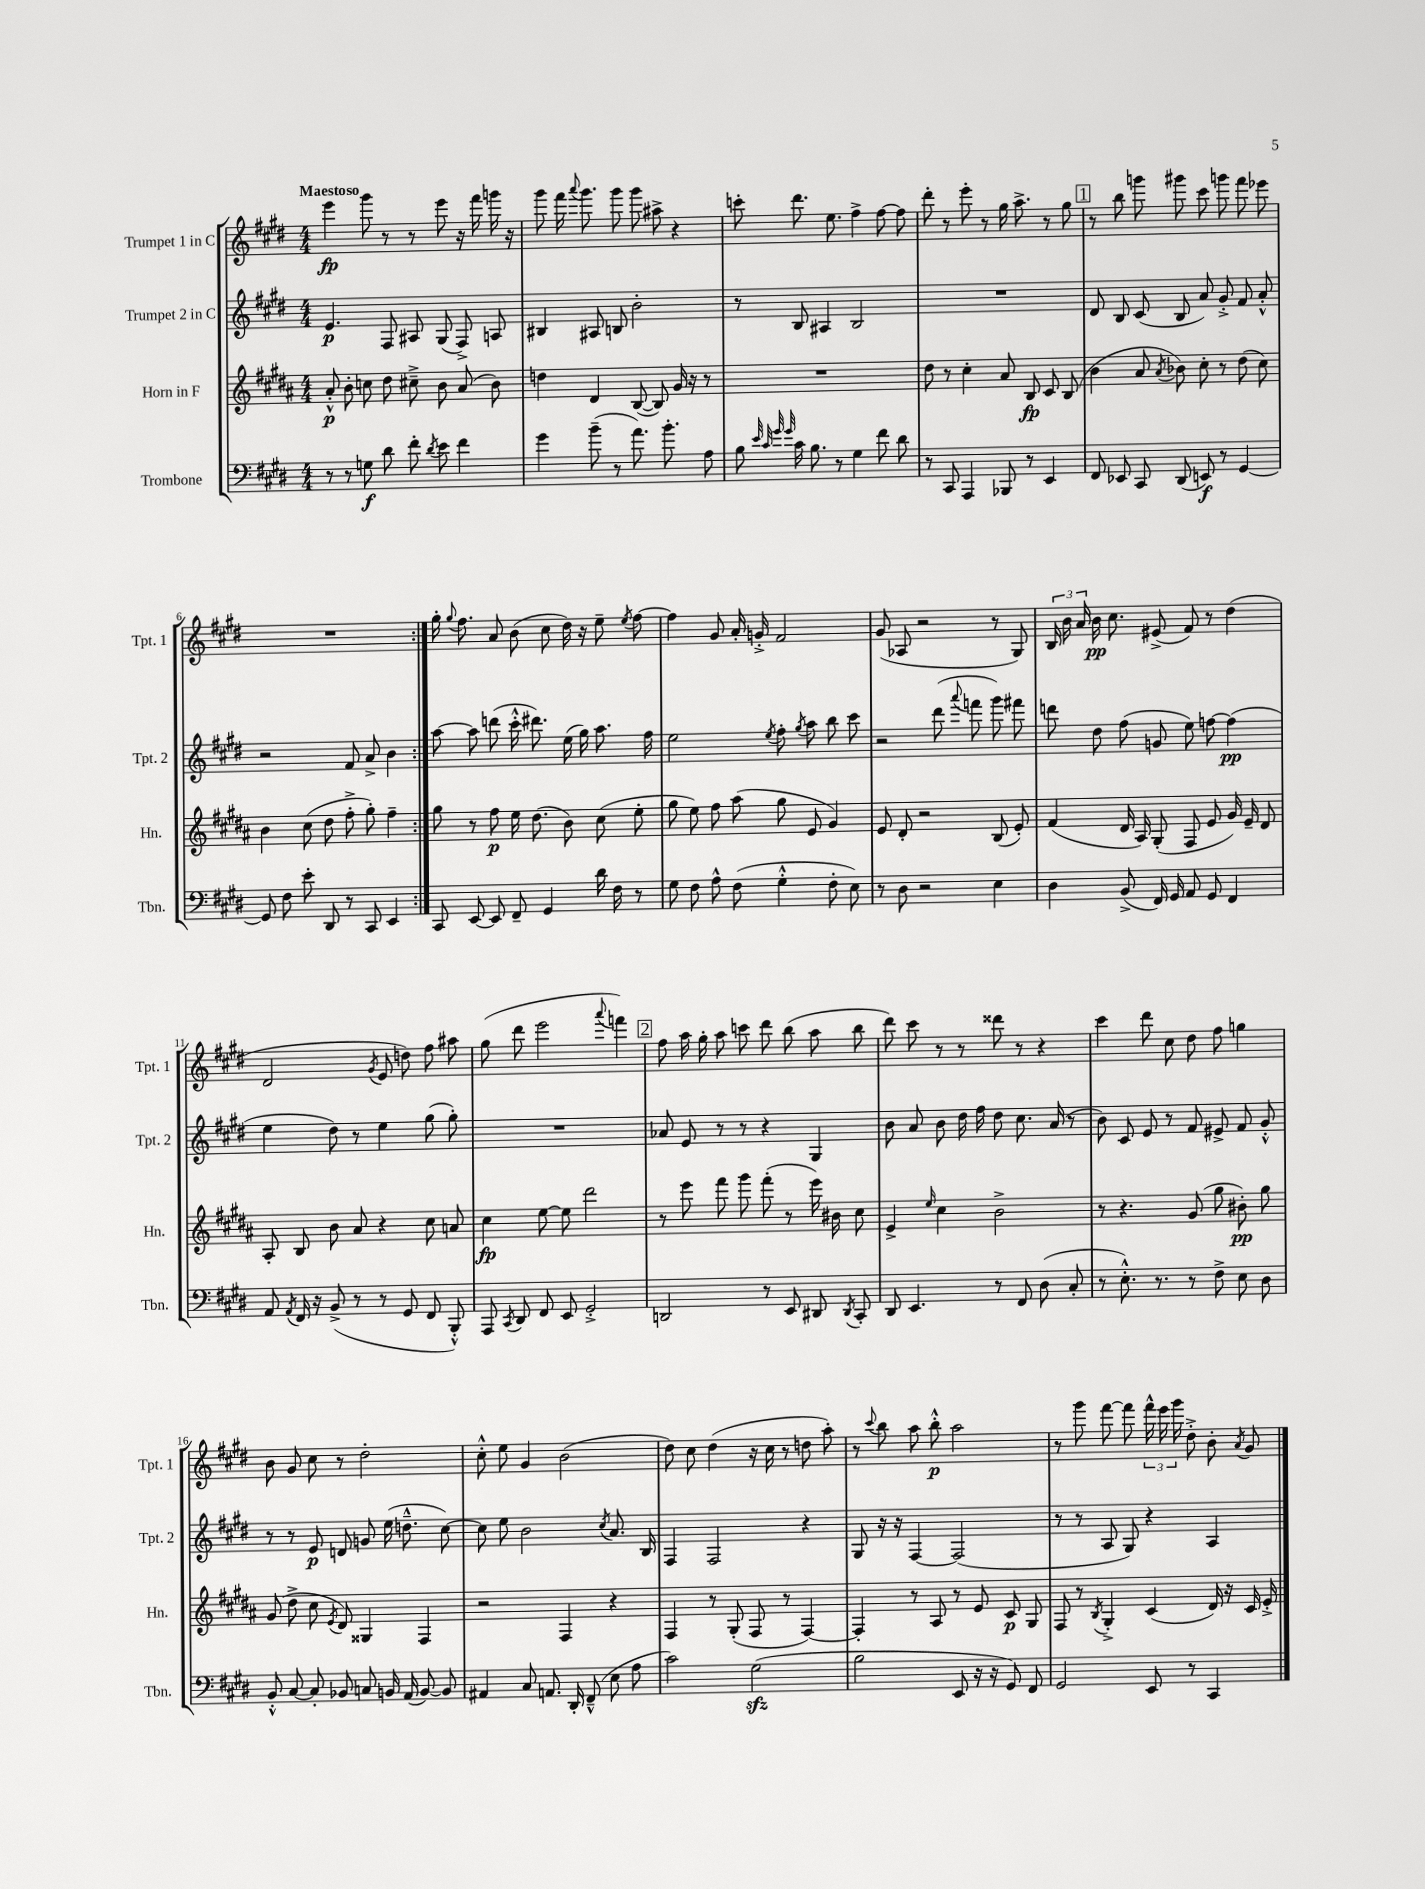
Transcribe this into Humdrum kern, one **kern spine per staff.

**kern	**kern	**kern	**kern
*staff4	*staff3	*staff2	*staff1
*clefF4	*clefG2	*clefG2	*clefG2
*k[f#c#g#d#]	*k[f#c#g#d#a#]	*k[f#c#g#d#]	*k[f#c#g#d#]
*M4/4	*M4/4	*M4/4	*M4/4
8r	8a#'^^	4.e	4eee
8r	8b'	.	.
8G	8cc	.	8ggg#
8d#	8dd#	8F#	8r
8f#'	8cc#~^	8A#	8r
8qd#	.	.	.
8e	8b	(8G#	8eee
4f#	(8a#	8F#^)	16r
.	.	.	16fff#
.	8b)	8A	16ggg
.	.	.	16r
=	=	=	=
4g#	4dd	4B#	8ggg#
.	.	.	16fff#
.	.	.	8qqaaa
.	.	.	8.ggg#
(8b~	4d#	8A#	.
8r	.	8B	8ggg#
8.a)	([8B	2b'	8ggg#
.	8B])	.	8aa#^
8.b'	.	.	.
.	16g#	.	4r
.	16r	.	.
8A	8r	.	.
=	=	=	=
8B	1r	8r	8ccc'
32qqe	.	.	.
32qqc#	.	.	.
32qqg#	.	.	.
32qqg#	.	.	.
16c#	.	8B	8.ddd#
8.B	.	.	.
.	.	4A#	.
.	.	.	8.ee
8r	.	.	.
4G#	.	2B	4ff#^
8f#	.	.	[8ff#
8d#	.	.	8ff#]
=	=	=	=
8r	8dd#	1r	8ddd#'
8CC#	8r	.	8r
4AAA	4cc#'	.	8eee'
.	.	.	8r
8BBB-	8a#	.	16gg#
.	.	.	8.aa^
8r	8B	.	.
4EE	8c#	.	8r
.	(8B	.	8gg#
=	=	=	=
8FF#	4b	8d#	8r
8EE-	.	8B	8bb
8CC#	8a#	(8c#	8ggg
.	8qa#	.	.
(8DD#	8b-)	8B	8ggg#
8EE)	8cc#'	8a)	8ccc#
8r	8r	8g#'^	8ggg
[4GG#	(8dd#	8f#	8fff#
.	8cc#)	8a'^^	8eee-
=	=	=	=
8GG#]	4b	2r	1r
8F#	.	.	.
8e'	(8cc#	.	.
8DD#	8dd#	.	.
8r	8ff#'^	8f#	.
8CC#	8gg#')	8a^	.
4EE	4ff#~	4b	.
=:|!	=:|!	=:|!	=:|!
8CC#	8gg#	[8aa	16gg#'
.	.	.	8qqgg#
.	.	.	8.ff#
[8EE	8r	8aa]	.
8EE]	8ff#	(8ddd	8a
8FF#~	16ee	16ccc#'^^	(8b
.	(8.dd#	8.ddd#)	.
4GG#	.	.	8cc#
.	8b)	(16ee	16dd#)
.	.	16gg#)	16r
16d#	(8cc#	8.aa	8ee~
16F#	.	.	.
.	.	.	8qee
8r	8ee'	.	[8ff#
.	.	16ff#	.
=	=	=	=
8G#	8gg#	2ee	4ff#]
8F#	8ee)	.	.
8A^^	8ff#	.	8g#
(8F#	(8aa#	.	16a'
.	.	.	16g'^
.	.	8qee	.
4G#'^^	8gg#	8ff#'	2f#
.	.	8qgg#	.
.	8e	8aa	.
8F#'	4g#)	8bb	.
8E)	.	8ccc#	.
=	=	=	=
8r	8e	2r	(8g#
8D#	8d#'	.	8A-
2r	2r	.	2r
.	.	(8ddd#	.
.	.	8qqaaa	.
.	.	8fff	.
4E	(8B	8ggg#)	8r
.	8e')	8fff#	8G#)
=	=	=	=
4D#	(4f#	8ddd	24B
.	.	.	24b
.	.	.	24a
.	.	8dd#	16b
.	.	.	8.cc#
(8BB^	16d#	(8ff#	.
.	16A#)	.	.
16FF#)	(8G#'	8g	(8e#^
16GG#	.	.	.
8AA	8F#	8ee)	8f#)
8GG#	8e	[8ff	8r
4FF#	16g#)	(4ff]	(4dd#
.	16e~	.	.
.	8d#	.	.
=	=	=	=
8AA	8A#'	4ee	2d#
8qAA	.	.	.
16FF#	8B	.	.
16r	.	.	.
(8BB^	8b	8dd#)	.
8r	8a#	8r	.
.	.	.	8qg#
8r	4r	4ee	8e
8GG#	.	.	8dd)
8FF#	8cc#	(8gg#	8ff#
8BBB'^^)	8a	8gg#')	8aa#
=	=	=	=
8AAA	4cc#	1r	(8gg#
8qCC#	.	.	.
8DD#	.	.	8ddd#
8FF#	[8ee	.	2eee
8EE	8ee]	.	.
2GG#'^	2ddd#	.	.
.	.	.	8qqaaa
.	.	.	4fff)
=	=	=	=
2DD	8r	8a-	8ff#
.	8eee	8e	16aa
.	.	.	16gg#'
.	8fff#	8r	8aa
.	8ggg#	8r	8ccc
8r	(8fff#'	4r	8ddd#
8EE	8r	.	(8bb
8DD#	16eee)	4G#	8aa
.	16b#	.	.
8qDD#	.	.	.
8CC#'	8cc#	.	8bb
=	=	=	=
8DD#	4e^	8b	8ddd#)
4.EE	.	8a	8ccc#
.	16qqee	.	.
.	4cc#	8b	8r
.	.	16dd#	8r
.	.	16ff#	.
8r	2b^	8dd#	8ddd##
8FF#	.	8.cc#	8r
(8D#	.	.	4r
.	.	(16a	.
8C#'	.	8r	.
=	=	=	=
8r	8r	8b)	4ccc#
8.E'^^)	4.r	8c#	.
.	.	8e	8ddd#
8.r	.	.	.
.	.	8r	8cc#
8r	(8g#	8f#	8dd#
8F#^	8gg#	8e#^	8ff#
8E	8b#')	8f#	4gg
8D#	8gg#	8g#'^^	.
=	=	=	=
8BB'^^	(8g#	8r	8b
[8C#	8dd#^	8r	8g#
8C#']	8cc#	8e	8cc#
.	8qe	.	.
8BB-	8d#)	8d	8r
8C	4G##	8g	2dd#'
16BB	.	(16ee	.
(16AA	.	8.dd~^^	.
[8BB)	4F#	.	.
8BB]	.	[8cc#)	.
=	=	=	=
4AA#	2r	8cc#]	8cc#'^^
.	.	8ee	8ee
8C#	.	2b	4g#
8.AA	.	.	.
.	4F#	.	(2b
16DD#'	.	.	.
(8FF#~^^	.	.	.
.	.	8qcc#	.
8E	4r	8.a	.
8A	.	.	.
.	.	16B	.
=	=	=	=
2c#)	4F#	4F#	8dd#)
.	.	.	8cc#
.	8r	2F#	(4dd#
.	(8G#'	.	.
(2G#	8F#	.	16r
.	.	.	16cc#
.	8r	.	8r
.	[4F#)	4r	8dd
.	.	.	8aa')
=	=	=	=
2B	4F#']	8G#	8r
.	.	.	8qqccc#
.	.	16r	8bb
.	.	16r	.
.	8r	[4F#	8aa
.	8A#	.	8bb'^^
8EE	8r	(2F#]	2aa
16r	8e	.	.
16r	.	.	.
8GG#)	8c#	.	.
8FF#	8G#	.	.
=	=	=	=
2GG#	8F#	8r	8r
.	8r	8r	8ggg#
.	8qB	.	.
.	4G#'^	8A	[8fff#
.	.	8G#)	8fff#]
8EE	(4c#	4r	24fff#^^
.	.	.	24eee
.	.	.	24ggg#
8r	.	.	8dd#'^
4CC#	16d#)	4A	8b'
.	16r	.	.
.	.	.	8qa
.	16c#	.	8g#
.	16e'^	.	.
==	==	==	==
*-	*-	*-	*-
